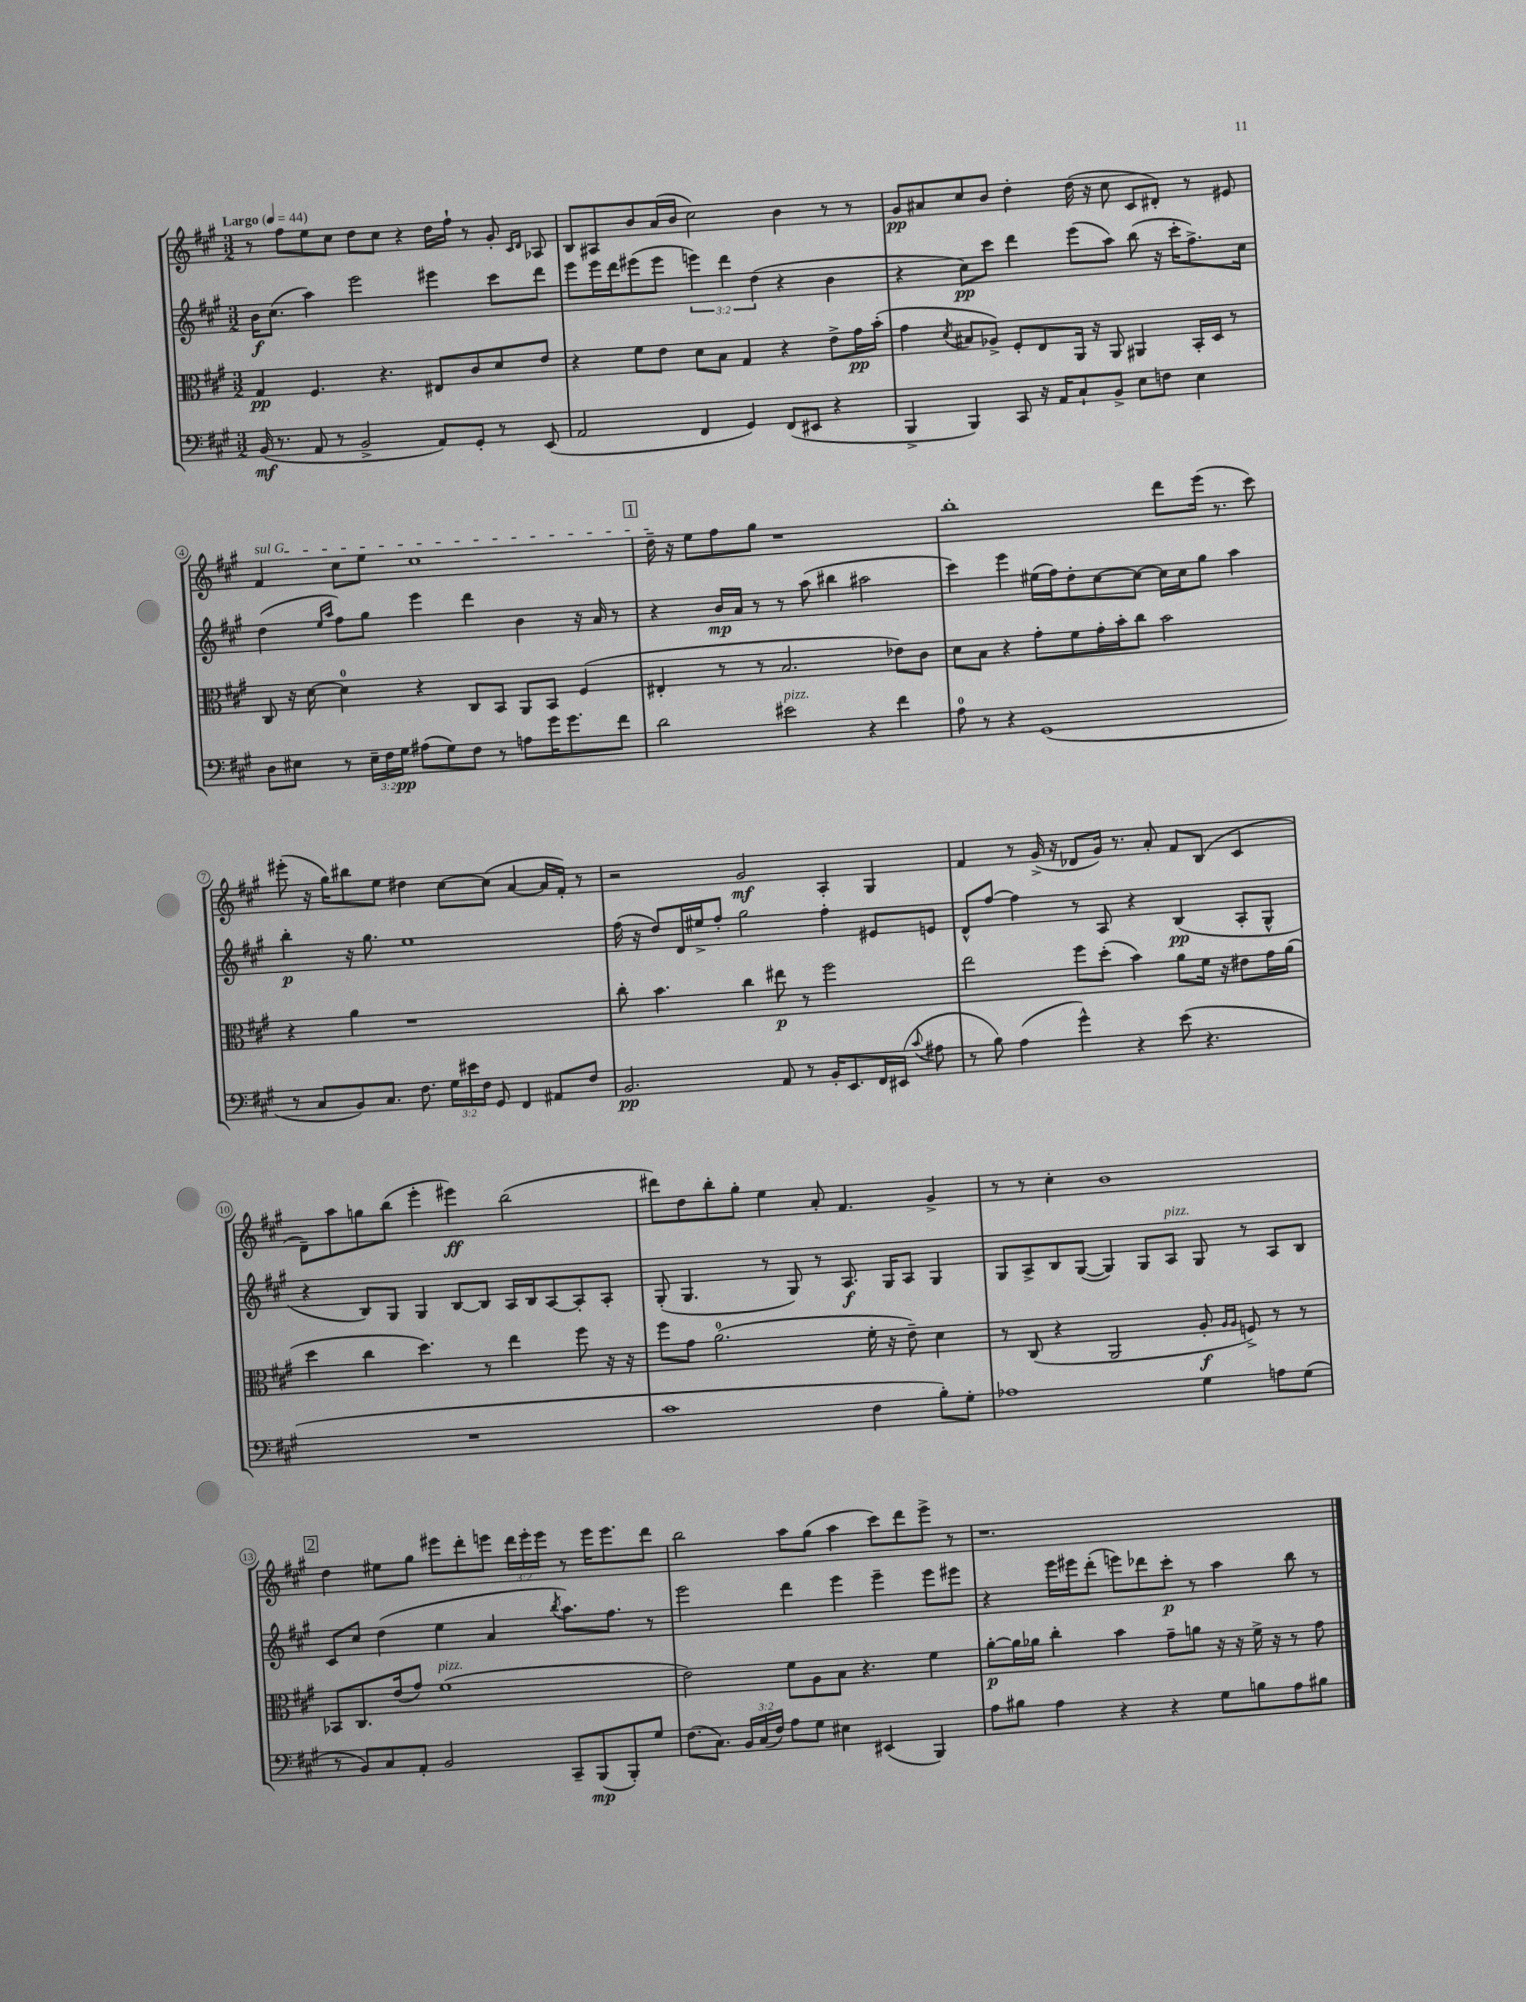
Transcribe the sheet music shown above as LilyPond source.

<<
\new StaffGroup <<
\new Staff = "s0" {
    \clef treble \key a \major \numericTimeSignature \time 3/2 \override Staff.TupletNumber.text = #tuplet-number::calc-fraction-text \tempo "Largo" 4 = 44
    \autoBeamOff r8 fis''8[ e''8 cis''8] d''8[ cis''8] r4 d''16[ fis''16]-! r8 gis'8-. \grace { cis'16[ d'16] } aes8 |
    b8[ ais8 b'8 a'16( b'16] cis''2) b'4 r8 r8 |
    gis'8[\pp ais'8 cis''8 b'8] d''4-. d''16( r16 cis''8 cis'8[ dis'8]-.) r8 eis'8 |
    \once \override TextSpanner.bound-details.left.text = \markup { \italic "sul G" } fis'4\startTextSpan cis''8[ e''8] cis''1 |
    \mark \markup { \box "1" } d''16--\stopTextSpan r16 e''8[ fis''8 gis''8] r1 |
    b''1-. d'''8[ e'''16]( r8. cis'''8) |
    eis'''8-.( r16 gis''16[) bis''8 e''8] dis''4 cis''8[~ cis''8]( a'4~ a'16[ fis'16]-.) r8 |
    r2 gis'2\mf a4-. gis4 |
    fis'4 r8 gis'16->( r16 des'8[ gis'16]) r8. a'8-. fis'8[ b8]( cis'4 |
    d'8[--) a''8 g''8 b''8]( e'''4-. eis'''4\ff) b''2( |
    dis'''8[) d''8 b''8-. gis''8]-. e''4 a'8-. fis'4. gis'4-> |
    r8 r8 cis''4-. b'1 |
    \mark \markup { \box "2" } d''4 eis''8[ gis''8] eis'''8[ d'''8-. e'''8] \tuplet 3/2 { d'''16[ e'''16-. e'''16] } r8 e'''16[ e'''8. d'''8] |
    b''2 a''8[ gis''8]( a''4 cis'''8[) d'''8 e'''8]-> r8 |
    r1. \bar "|." |
}
\new Staff = "s1" {
    \clef treble \key a \major \numericTimeSignature \time 3/2 \override Staff.TupletNumber.text = #tuplet-number::calc-fraction-text
    \autoBeamOff b'16[\f cis''8.]( a''4) e'''2 eis'''4 cis'''8[ d'''8] |
    e'''8[ e'''16 d'''16 eis'''8( eis'''8] \tuplet 3/2 { e'''4) d'''4 d''4( } r4 b'4 |
    r4 cis''8[\pp) cis'''8] d'''4 e'''8[( a''8]) b''8( r16 cis'''16[-. fis''8.->) cis''16] |
    d''4( \grace { e''16[ a''16] } fis''8[) gis''8] e'''4 d'''4 b'4 r16 a'16 r8 |
    \mark \markup { \box "1" } r4 b'16[\mp a'16] r8 r8 a''8( bis''4 ais''2 |
    cis'''4) e'''4 eis''16[( fis''16) d''8-. cis''8~ cis''8]~ cis''16[ cis''16 gis''8] a''4 |
    b''4-.\p r16 gis''8. e''1 |
    fis''16( r16 d''8[) d'16 eis''16-> fis''8]-. gis''2 fis''4-. eis'8[ e'8] |
    d'8[-^ fis''8]~ fis''4 r8 a8 r4 b4\pp( a8[-. gis8]-^ |
    r4 b8[) gis8] gis4 b8[~ b8] a16[ b16 a8~ a8-. a8]-. |
    gis8-.( gis4. r8 gis8) r8 a8.\f gis16[ a8] gis4 |
    gis8[ a8-> b8 gis8]~( gis4) gis8[ a8]^\markup { \italic "pizz." } gis8 r8 a8[ b8] |
    \mark \markup { \box "2" } cis'8[ cis''8] d''4( e''4 a'4 \acciaccatura { b''8 } a''8.[) fis''8.] r8 |
    e'''2 d'''4 e'''4 e'''4-- e'''8[ eis'''8] |
    r4 e'''16[ eis'''16 d'''8]-.( e'''8[) des'''8 cis'''8]-.\p r8 a''4 b''8 r8 \bar "|." |
}
\new Staff = "s2" {
    \clef alto \key a \major \numericTimeSignature \time 3/2
    \autoBeamOff gis4\pp fis4. r4. eis8[ cis'8 d'8 e'8] |
    r4 fis'8[ e'8] d'8[ b8] gis4 r4 e'8[-> gis'16\pp b'16]-.( |
    gis'4 \acciaccatura { d'8 } bis8[ aes8]->) fis8[-. e8 a,16] r16 a,8 ais,4 b,16[-. d16] r8 |
    cis8 r16 d'16~ d'4-0 r4 cis8[ b,8] a,8[ b,8] fis4( |
    \mark \markup { \box "1" } eis4-. r8 r8 b2. ees'8[) cis'8] |
    d'8[ b8] r4 gis'8[-. fis'8 gis'16-. b'16-. cis''8] b'2 |
    r4 a'4 r1 |
    cis''8-. b'4. cis''4 eis''8\p r8 fis''2 |
    e''2 fis''8[ d''8]-.( b'4) a'8[ fis'16] r16 eis'8[ gis'16 a'16]( |
    d''4 cis''4 d''4.) r8 e''4 fis''8 r16 r16 |
    fis''8[ gis'8] a'2.-0( fis'16-. r16 e'8--) d'4 |
    r8 cis8( r4 a,2 a8-.\f \grace { a16[ a16] } f8->) r8 r8 |
    \mark \markup { \box "2" } bes,8[ cis8. e'16( gis'8]) fis'1^\markup { \italic "pizz." }( |
    e'2) fis'8[ a8 b8] r4. fis'4 |
    a'8[~-.\p a'16 aes'16] cis''4-. b'4 gis'8[-- a'8] r16 r16 fis'16-> r16 r8 gis'8 \bar "|." |
}
\new Staff = "s3" {
    \clef bass \key a \major \numericTimeSignature \time 3/2 \override Staff.TupletNumber.text = #tuplet-number::calc-fraction-text
    \autoBeamOff b,16\mf( r8. a,8 r8 b,2-> a,8[) gis,8]-. r8 e,8( |
    a,2 fis,4 gis,4) fis,8[( eis,8] r4 |
    b,,4-> b,,4) cis,8 r16 a,16[ cis8-! b,8]-> e8[ f8] e4 |
    d8[ eis8] r8 \tuplet 3/2 { eis16[-- fis16 gis16]\pp } ais8[( gis8) fis8] r8 a8[ gis'16 gis'8. fis'8] |
    \mark \markup { \box "1" } d'2 eis'2^\markup { \italic "pizz." } r4 fis'4 |
    a8-0 r8 r4 gis,1( |
    r8 cis8[ b,8) cis8.] fis8. \tuplet 3/2 { gis16[ eis'16 fis16] } gis,8 fis,4 ais,8[ fis8] |
    b,2.\pp a,8 r8 b,16[-. e,8. fis,16 eis,16]( \appoggiatura { cis'8 } ais8 |
    r8 b8) a4( gis'4-^) r4 e'8( r4. |
    R1. |
    cis'1 fis4 b8[-.) gis8]-. |
    aes1 gis4 a8[ gis8]( |
    \mark \markup { \box "2" } r8 b,8[) cis8 a,8]-. b,2 cis,8[-- b,,8\mp( b,,8-.) gis8] |
    fis8.[( cis8.]) \tuplet 3/2 { b,16[ cis16( fis16]) } a8[ gis8] eis4 eis,4( b,,4) |
    a8[ bis8] a4 r4 r4 gis8[ b8 a8 bis8] \bar "|." |
}
>>
>>
\layout { \context { \Score \override BarNumber.stencil = #(make-stencil-circler 0.1 0.3 ly:text-interface::print) } }
